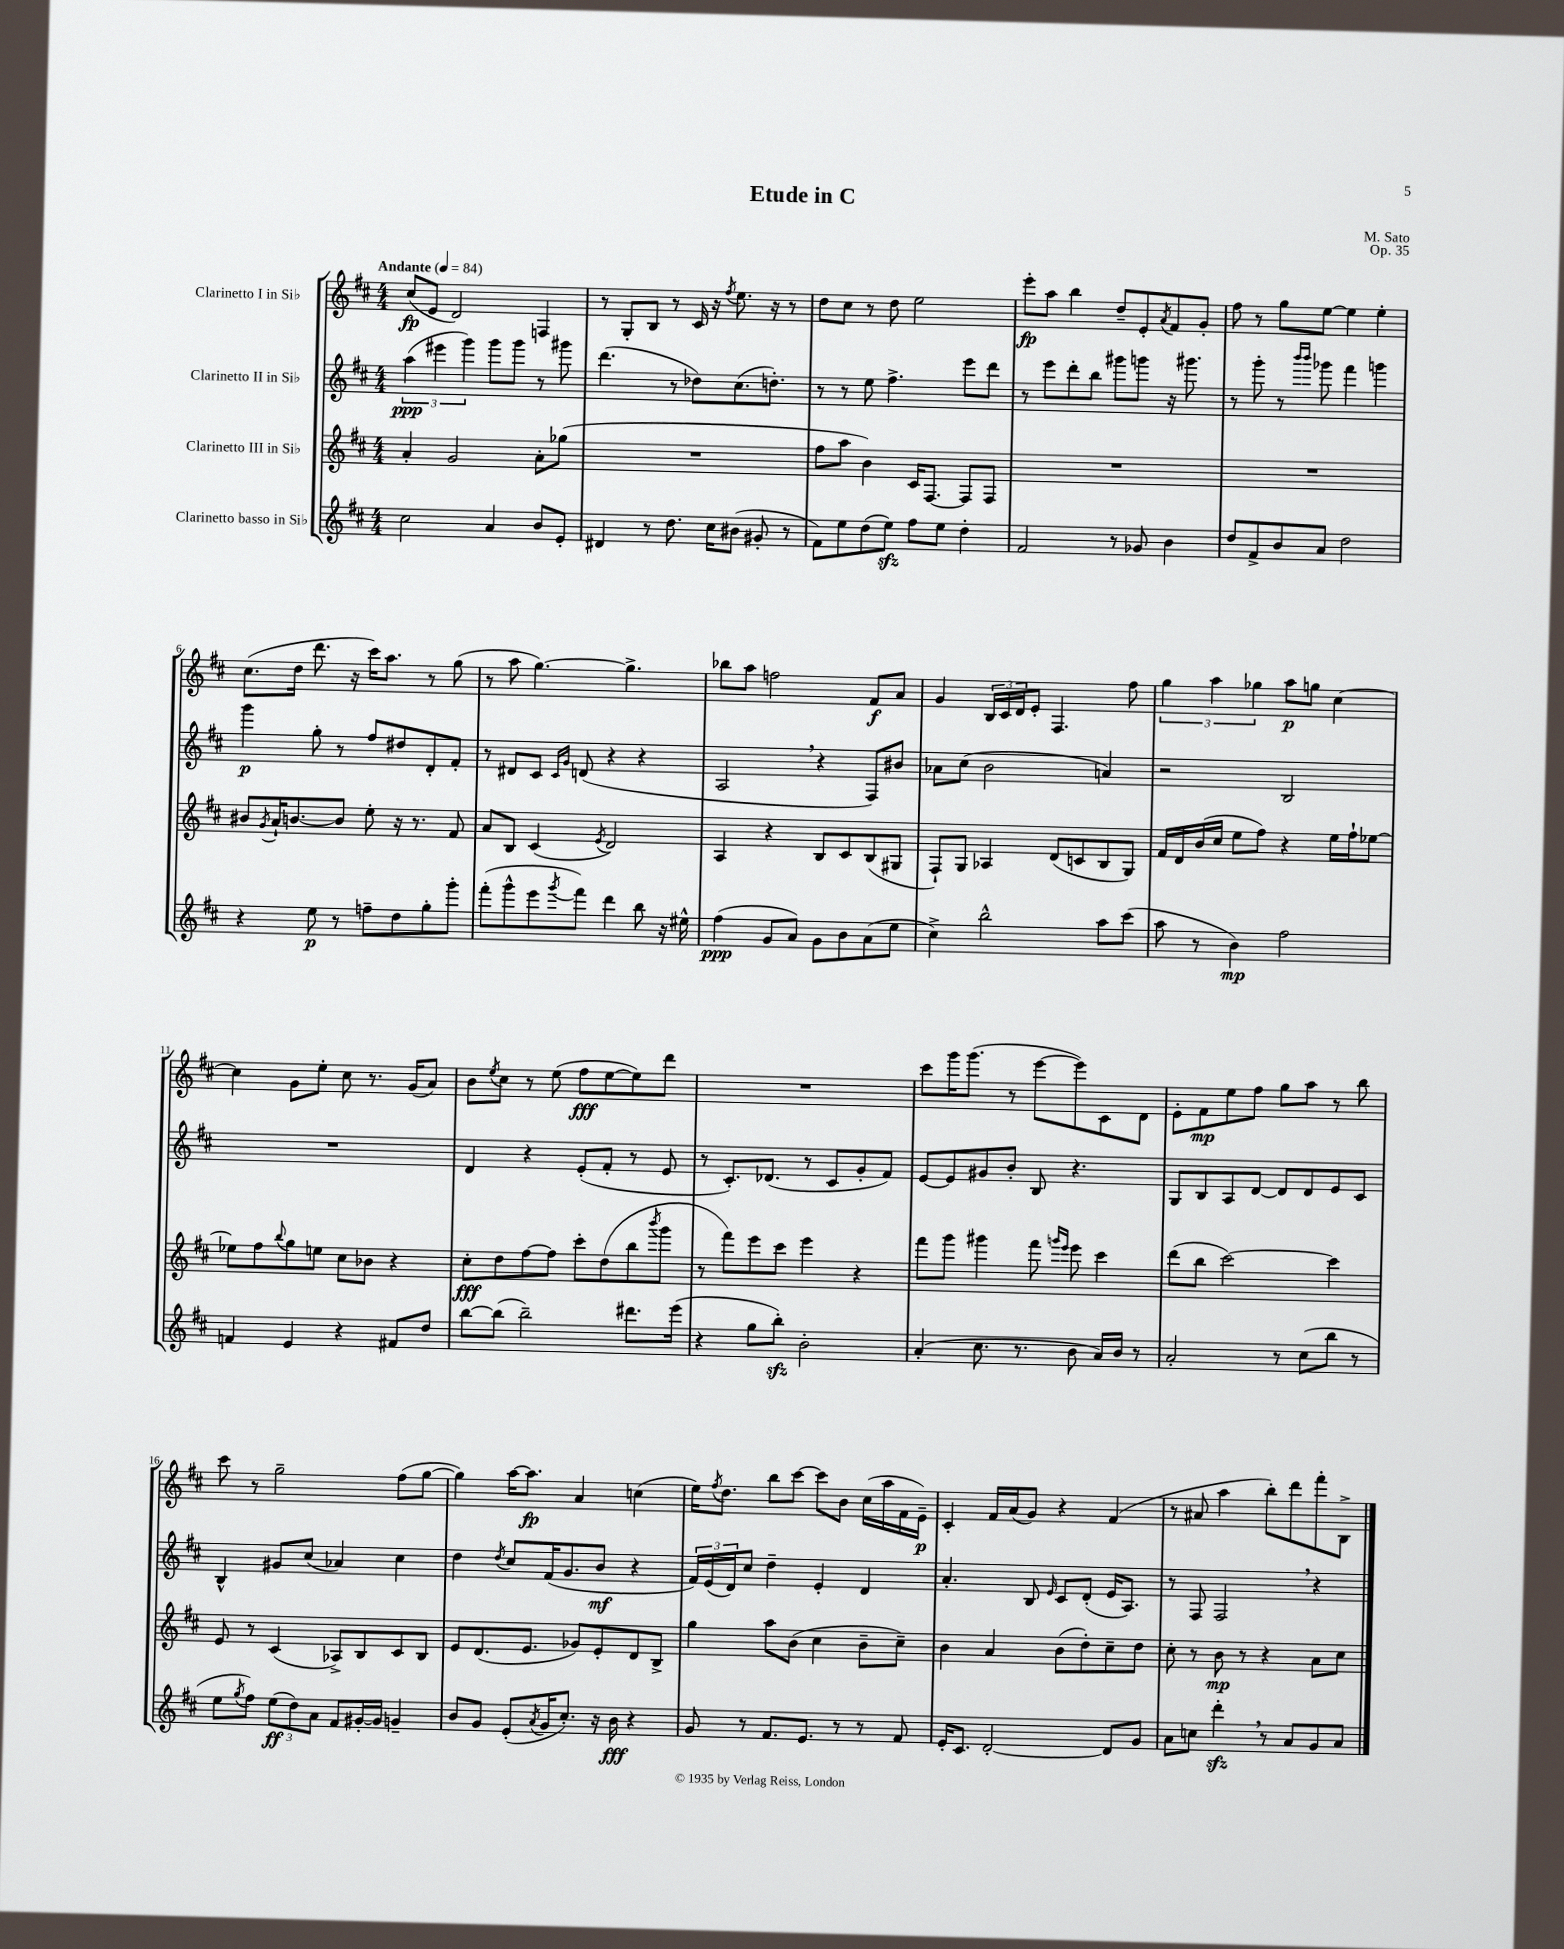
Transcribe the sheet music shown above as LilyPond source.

\header { title = "Etude in C" composer = "M. Sato" opus = "Op. 35" }
<<
\new StaffGroup <<
\new Staff = "s0" \with { instrumentName = "Clarinetto I in Sib" } {
    \clef treble \key d \major \numericTimeSignature \time 4/4 \tempo "Andante" 4 = 84
    cis''8\fp( e'8 d'2) f4 |
    r8 g8-. b8 r8 cis'16 r16 \acciaccatura { fis''8 } e''8. r16 r8 |
    d''8 cis''8 r8 d''8 e''2 |
    e'''8-.\fp a''8 b''4 d''8-- e'8-. \acciaccatura { a'8 } fis'8 g'8-. |
    fis''8 r8 g''8 e''8~ e''4 e''4-. |
    cis''8.( d''16 d'''8. r16 cis'''16) a''8. r8 g''8( |
    r8 a''8 g''4.~) g''4.-> |
    bes''8 a''8 f''2 fis'8\f a'8 |
    g'4 \tuplet 3/2 { b16 cis'16 d'16 } e'8-. fis4. fis''8 |
    \tuplet 3/2 { g''4 a''4 ges''4 } a''8\p g''8 cis''4~ |
    cis''4 g'8 e''8-. cis''8 r8. g'16( a'8) |
    b'8 \acciaccatura { e''8 } cis''8 r8 e''8( fis''8\fff e''8~ e''8) d'''8 |
    R1 |
    cis'''8 g'''16 g'''8.( r8 e'''8~ e'''8) cis'8 d'8 |
    e'8-. fis'8\mp e''8 fis''8 g''8 a''8 r8 b''8 |
    cis'''8 r8 g''2-- fis''8( g''8~ |
    g''4) a''16~ a''8.\fp a'4 c''4( |
    e''16) \acciaccatura { fis''8 } d''8. b''8 cis'''8~ cis'''8 b'8 cis''16( a''16 fis'16 e'16--\p) |
    cis'4-. fis'16 a'16( g'8) r4 fis'4( |
    r8 ais'8 a''4 b''8-.) d'''8 fis'''8-. b8-> \bar "|." |
}
\new Staff = "s1" \with { instrumentName = "Clarinetto II in Sib" } {
    \clef treble \key d \major \numericTimeSignature \time 4/4
    \tuplet 3/2 { a''4\ppp( eis'''4 g'''4) } g'''8 g'''8 r8 gis'''8 |
    d'''4.( r8 des''8) cis''8.( d''8.-.) |
    r8 r8 e''8 fis''4.-> e'''8 d'''8 |
    r8 e'''8 d'''8-. b''8 gis'''8 g'''8 r16 gis'''8. |
    r8 g'''8-. r8 \grace { b'''16 b'''16 } ges'''8 fis'''4 g'''4 |
    g'''4\p g''8-. r8 fis''8 dis''8 d'8-. fis'8-. |
    r8 dis'8 cis'8 \grace { cis'16 g'16 } d'8( r4 r4 |
    a2 \breathe r4 fis8) bis'8 |
    aes'8 cis''8( b'2 a'4) |
    r2 b2 |
    R1 |
    d'4 r4 e'8-.( fis'8-. r8 e'8 |
    r8 cis'8.-.) des'8.( r8 cis'8 g'8-. fis'8) |
    e'8~ e'8 gis'8 b'8-. b8 r4. |
    g8 b8 a8 d'8~ d'8 d'8 e'8 cis'8 |
    b4-^ gis'8 cis''8( aes'4) cis''4 |
    d''4 \acciaccatura { d''8 } cis''8 fis'16( g'8. b'8\mf r4 |
    \tuplet 3/2 { fis'16) e'16( d'16) } cis''8 d''4-- e'4-. d'4 |
    a'4.-. b8 \grace { e'16 } cis'8 d'8-.( e'16 a8.) |
    r8 fis8 fis2 \breathe r4 \bar "|." |
}
\new Staff = "s2" \with { instrumentName = "Clarinetto III in Sib" } {
    \clef treble \key d \major \numericTimeSignature \time 4/4
    a'4-. g'2 a'8-. ges''8( |
    R1 |
    fis''8 a''8 b'4) cis'16 fis8.~ fis8 fis8 |
    R1 |
    R1 |
    bis'8 \acciaccatura { g'8 } a'16-! b'8.~ b'8 e''8-. r16 r8. fis'8 |
    a'8 b8 cis'4( \acciaccatura { e'8 } d'2) |
    a4 r4 b8 cis'8 b8( gis8 |
    fis8-!) g8 aes4 d'8( c'8 b8 g8) |
    fis'16 d'16 b'16( cis''16 e''8 fis''8) r4 e''16 fis''16-! ees''8~ |
    ees''8 fis''8 \appoggiatura { b''8 } g''8 e''8 cis''8 bes'8 r4 |
    cis''8-.\fff d''8 fis''8~ fis''8 cis'''8-. d''8( b''8 \acciaccatura { b'''8 } g'''8 |
    r8 fis'''8) e'''8 cis'''8 e'''4 r4 |
    fis'''8 g'''8 gis'''4 fis'''8 \grace { g'''16 e'''16 } e'''8 cis'''4 |
    d'''8( b''8 cis'''2~) cis'''4 |
    e'8 r8 cis'4( aes8->) b8 cis'8 b8 |
    e'8 d'8.( e'8. ges'8) e'8-. d'8 b8-> |
    g''4 a''8 b'8( cis''4 b'8-- cis''8--) |
    b'4 a'4 b'8( d''8-.) cis''8-- d''8 |
    cis''8-. r8 b'8\mp r8 r4 a'8 cis''8 \bar "|." |
}
\new Staff = "s3" \with { instrumentName = "Clarinetto basso in Sib" } {
    \clef treble \key d \major \numericTimeSignature \time 4/4
    cis''2 a'4 b'8 e'8-. |
    dis'4 r8 d''8. cis''16 bis'8( gis'8-. r8 |
    fis'8) e''8 d''8( e''8\sfz) fis''8 e''8 d''4-. |
    fis'2 r8 ges'8 b'4 |
    d''8 fis'8-> b'8 a'8 d''2 |
    r4 e''8\p r8 f''8-- d''8 g''8-. g'''8-. |
    fis'''8-.( g'''8-^ e'''8 \acciaccatura { g'''8 } fis'''8) d'''4 b''8 r16 eis''16-^ |
    fis''4\ppp( g'8 a'8) g'8 b'8 a'8( e''8 |
    cis''4->) b''2-^ a''8 cis'''8( |
    a''8 r8 b'4\mp) fis''2 |
    f'4 e'4 r4 fis'8 d''8 |
    b''8~ b''8( b''2--) dis'''8. e'''16( |
    r4 g''8 b''8-.\sfz) b'2-. |
    a'4-.( cis''8. r8. b'8 a'16) b'16 r8 |
    a'2-. r8 cis''8( b''8 r8 |
    e''8 \acciaccatura { g''8 } fis''8) \tuplet 3/2 { e''8\ff( d''8) a'8 } fis'8 gis'16~-. gis'16 g'4-- |
    b'8 g'8 e'8-.( \acciaccatura { a'8 } g'16 cis''8.-.) r16 b'16\fff r4 |
    g'8 r8 fis'8. e'8. r8 r8 fis'8 |
    e'16-. cis'8. d'2~-. d'8 g'8 |
    a'8 c''8 d'''4-.\sfz \breathe r8 a'8 g'8 a'8 \bar "|." |
}
>>
>>
